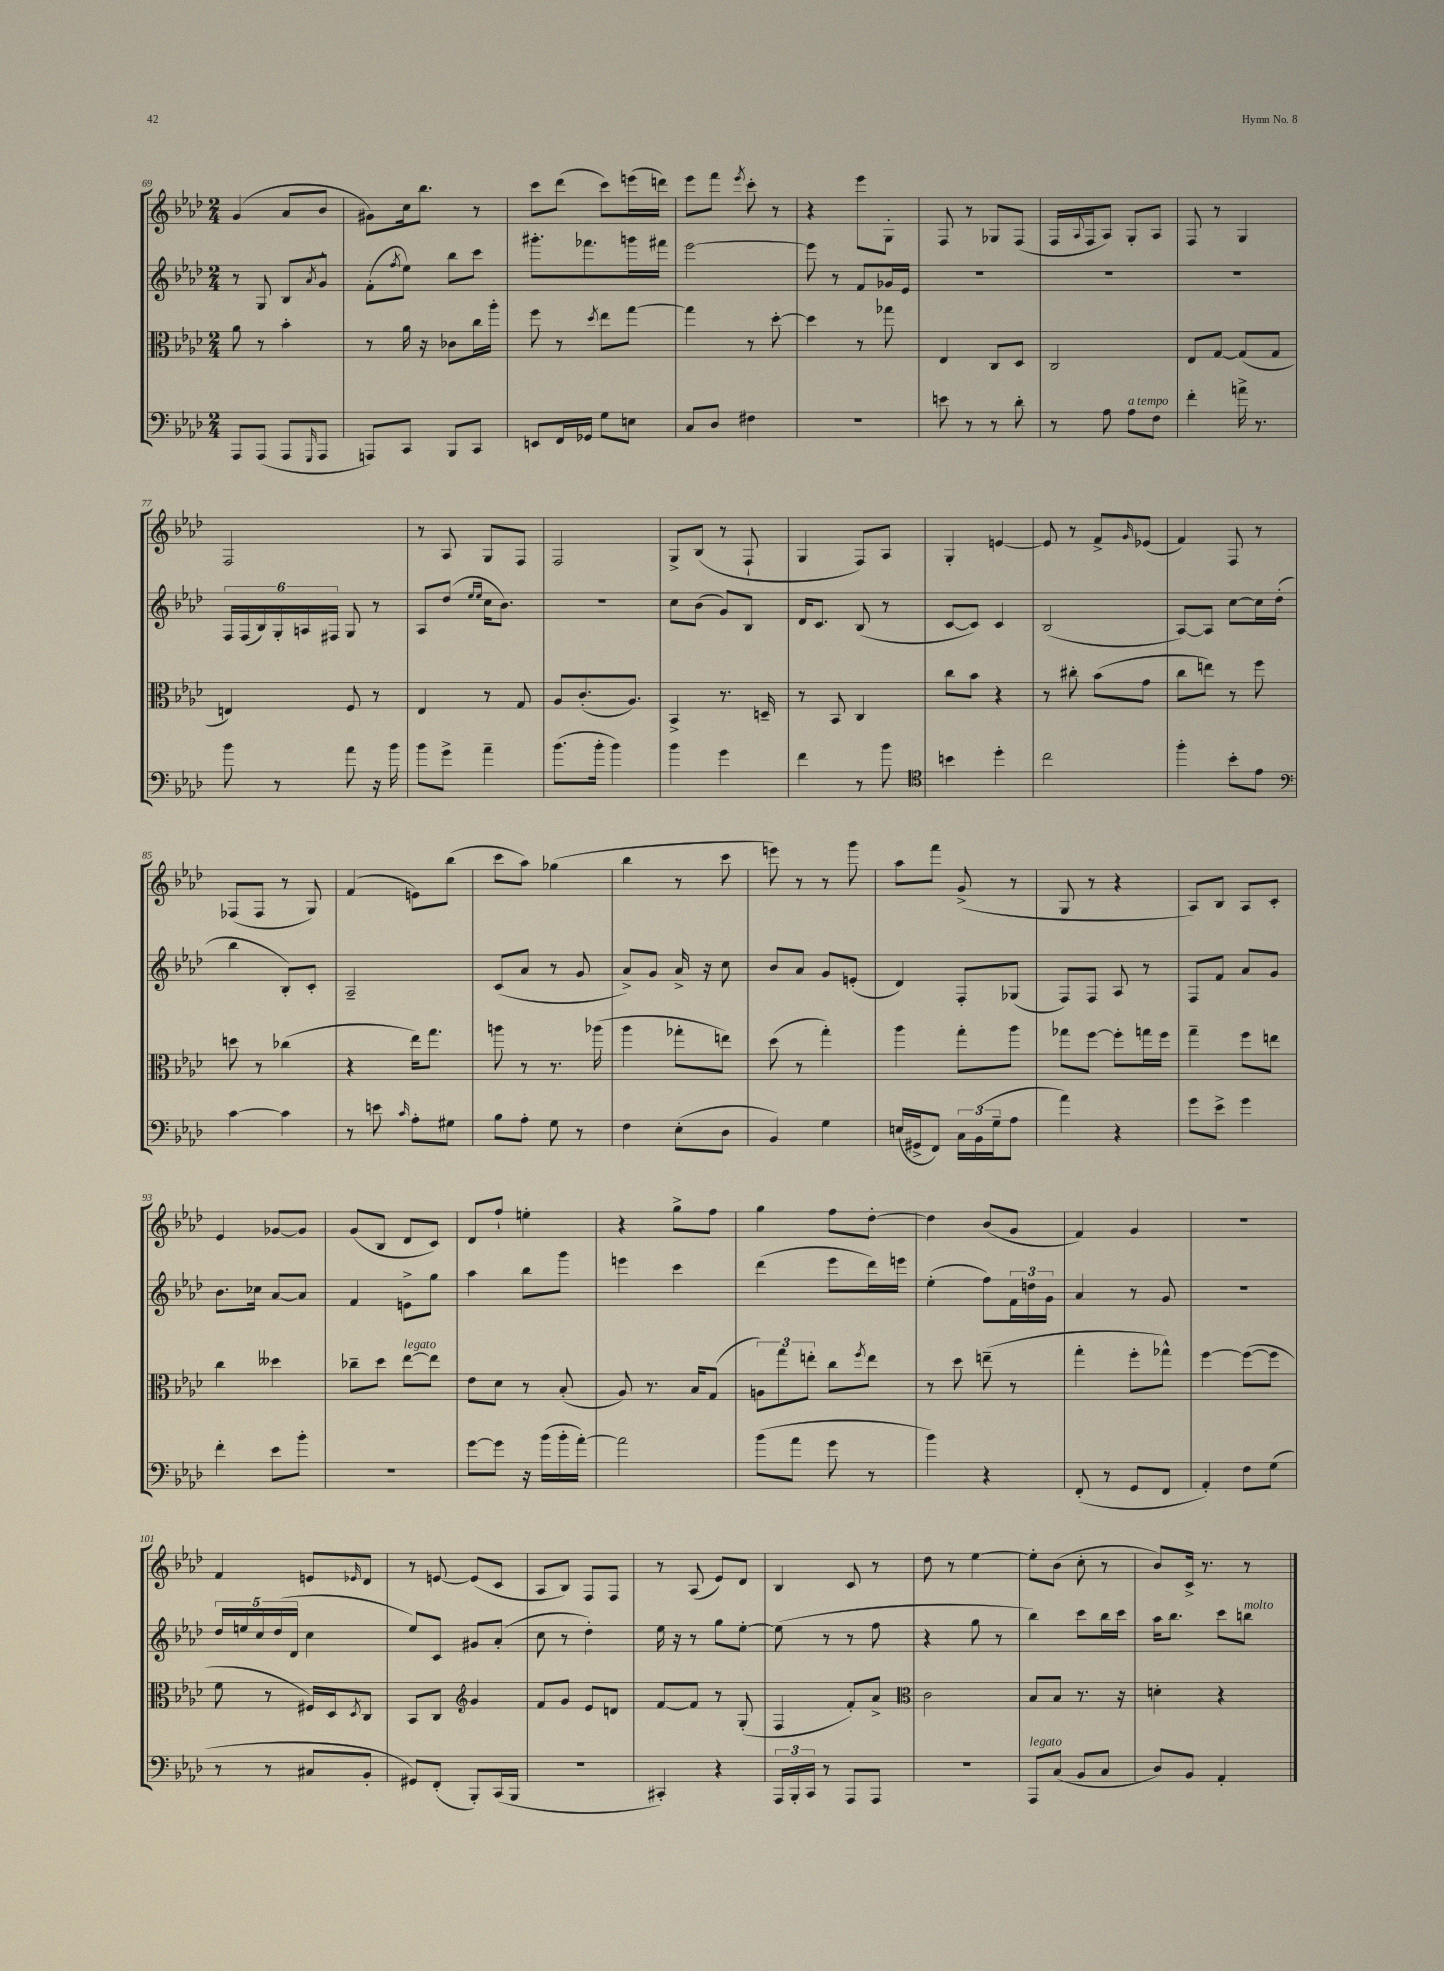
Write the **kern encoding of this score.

**kern	**kern	**kern	**kern
*staff4	*staff3	*staff2	*staff1
*clefF4	*clefC3	*clefG2	*clefG2
*k[b-e-a-d-]	*k[b-e-a-d-]	*k[b-e-a-d-]	*k[b-e-a-d-]
*M2/4	*M2/4	*M2/4	*M2/4
8AAA-	8a-	8r	(4g
(8AAA-	8r	8G	.
8AAA-	4b-'	8B-	8a-
16qqGGG	.	8qa-	.
8AAA-	.	8g^^	8b-
=	=	=	=
8AAA)	8r	(8f'	8g#)
.	.	8qff	.
8CC	16a-	8ee-)	16cc
.	16r	.	8.bb-
8BBB-	8c-	8bb-	.
8CC	16cc	8ccc	8r
.	16aa-'	.	.
=	=	=	=
8EE	8ff	8.ggg#'	8ccc
16FF	8r	.	(8ddd-
16GG-	.	8.fff-	.
.	8qdd-	.	.
8G	8ee-	.	8ccc)
8E	[8gg	16ggg	(16eee
.	.	16fff#	16ddd)
=	=	=	=
8C	4gg]	[2eee-	8eee-
8D-	.	.	8fff
.	.	.	8qeee-
4F#	8r	.	8ccc'
.	[8dd-'	.	8r
=	=	=	=
2r	4dd-]	8eee-]	4r
.	.	8r	.
.	8r	8f	8eee-
.	8gg-	16g-	8G'
.	.	16e-	.
=	=	=	=
8e	4E-	2r	8F
8r	.	.	8r
8r	8C	.	8G-
8d-'	8D-	.	(8F
=	=	=	=
8r	2C	2r	16F
.	.	.	8qqA-
.	.	.	16F
8A-	.	.	8A-)
8A-	.	.	8G'
8F	.	.	8A-
=	=	=	=
4f'	8E-	2r	8F
.	[8G	.	8r
16a^	(8G]	.	4G
8.r	.	.	.
.	8G	.	.
=	=	=	=
8b-	4E)	24F	2F
.	.	(24F	.
.	.	24B-)	.
8r	.	24G'	.
.	.	24A	.
.	.	24F#	.
8a-	8F	8G	.
16r	8r	8r	.
16b-	.	.	.
=	=	=	=
8b-	4E-	8A-	8r
8g^	.	(8dd-	8A-
.	.	16qqee-	.
.	.	16qqee-	.
4a-~	8r	16cc	8G
.	.	8.b-)	.
.	8G	.	8F
=	=	=	=
(8.b-	8A-	2r	2F
.	(8.c'	.	.
16b-'	.	.	.
4b-)	.	.	.
.	8.A-)	.	.
=	=	=	=
4b-	4BB-^	8cc	8G^
.	.	(8b-	(8B-
4g	8.r	8g)	8r
.	.	8B-	8F`
.	16D~	.	.
=	=	=	=
4f	8r	16d-	4G
.	.	8.c	.
.	8BB-	.	.
8r	4C	(8B-	8F)
8b-	.	8r	8A-
=	=	=	=
*clefC4	*	*	*
4b	8cc	[8c	4G'
.	8b-	8c])	.
4dd-'	4r	4c	[4e
=	=	=	=
2cc	8r	(2B-	8e]
.	8cc#'	.	8r
.	(8b-	.	8f^
.	.	.	16qqg
.	8g	.	(8e-
=	=	=	=
4ff'	8cc	[8A-)	4f)
.	8ee)	8A-]	.
8b-'	8r	[8cc	8F
8e-	8ff	16cc]	8r
.	.	(16dd-'	.
=	=	=	=
*clefF4	*	*	*
[4c	8dd	4bb-	(8F-
.	8r	.	8F-
4c]	(4cc-	8B-')	8r
.	.	8c'	8G)
=	=	=	=
8r	4r	2A-~	(4f
8e	.	.	.
16qqc	.	.	.
8A-'	16ee-)	.	8e)
.	8.gg	.	.
8G#	.	.	(8bb-
=	=	=	=
8B-	8aa	(8c	8ccc
8A-'	8r	8a-	8aa-)
8G	8.r	8r	(4gg-
8r	.	8g	.
.	(16aa-	.	.
=	=	=	=
4F	4aa-	8a-^)	4bb-
.	.	8g	.
(8E-'	8gg-'	16a-^	8r
.	.	16r	.
8D-	8ee)	8cc	8ccc
=	=	=	=
4BB-)	(8dd-	8b-	8eee)
.	8r	8a-	8r
4G	4gg')	8g	8r
.	.	(8e'	8ggg
=	=	=	=
(16E	4aa-	4d-)	8aa-
16GG#^	.	.	.
8FF)	.	.	8fff
24C	8gg'	8F'	(8g^
(24BB-	.	.	.
24G~	.	.	.
8A-	8aa-	(8G-	8r
=	=	=	=
4a-)	8gg-	8F)	8G
.	[8ff	8F	8r
4r	8ff']	8A-	4r
.	16gg	8r	.
.	16ff	.	.
=	=	=	=
8g	4gg~	8F	8A-)
8e-^	.	8f	8B-
4g	8ff	8a-	8A-
.	8ee	8g	8c'
=	=	=	=
4f'	4cc	8.b-	4e-
.	.	16cc-	.
8e-	4dd--	[8a-	[8g-
8b-'	.	8a-]	8g-]
=	=	=	=
2r	8cc-~	4f	(8g
.	8dd-	.	8B-
.	[8ee-	8e^	8d-
.	8ee-]	8gg	8c)
=	=	=	=
[8g	8e-	4aa-	8d-
8g]	8d-	.	8ff`
16r	8r	8bb-	4ee'
(16b-	.	.	.
16b-'	(8B-'	8ggg	.
[16a-')	.	.	.
=	=	=	=
2a-]	8A-)	4eee	4r
.	8.r	.	.
.	.	4ccc	8gg^
.	16B-	.	.
.	(8G	.	8ff
=	=	=	=
(8b-	12A)	(4ddd-	4gg
.	12gg	.	.
8a-	.	.	.
.	12ee'	.	.
8g	8cc	8eee-	8ff
.	8qff	.	.
8r	8ee	16ddd-)	[8dd-'
.	.	16eee	.
=	=	=	=
4b-)	8r	(4ee-'	4dd-]
.	8dd-	.	.
4r	(8ee~	8ff)	(8b-
.	8r	24f	8g
.	.	24dd	.
.	.	24g	.
=	=	=	=
(8FF'	4gg'	4a-	4f)
8r	.	.	.
8GG	8ff'	8r	4g
8FF	8gg-^^)	8g	.
=	=	=	=
4AA-')	[4ff	2r	2r
8F	(8ff_	.	.
(8G	8ff]	.	.
=	=	=	=
8r	8f	20dd-	4f
.	.	20ee	.
.	.	20cc	.
8r	8r	.	.
.	.	(20dd-	.
.	.	20d-	.
8C#	16F#)	4cc	8e
.	16D-	.	.
.	8qD-	.	16qqe-
8BB-'	8C	.	8d-
=	=	=	=
8GG#)	8BB-	8ee-)	8r
(8FF'	8C	8c	[8e
*	*clefG2	*	*
8BBB-')	4g	8g#	(8e]
(16CC	.	(8a-'	8c
16BBB-	.	.	.
=	=	=	=
2r	8f	8cc	8A-
.	8g	8r	8B-)
.	8e-	4dd-')	8F
.	8d	.	8F
=	=	=	=
4CC#')	[8f	16ee-	8r
.	.	16r	.
.	8f]	8r	(8A-
4r	8r	8gg	8e-)
.	(8G'	[8ee-'	8d-
=	=	=	=
24AAA-	4F	(8ee-]	4B-
24BBB-'	.	.	.
24CC	.	.	.
8r	.	8r	.
8AAA-	8f')	8r	8c
8AAA-	8a-^	8ff	8r
=	=	=	=
*	*clefC3	*	*
2r	2c	4r	8dd-
.	.	.	8r
.	.	8gg	[4ee-
.	.	8r	.
=	=	=	=
8AAA-	8B-	4bb-)	8ee-']
(8C	8B-	.	(8b-
8BB-	8.r	8ccc	8cc'
8C	.	16bb-	8r
.	16r	16ccc	.
=	=	=	=
8D-)	4d'	16aa-	8b-)
.	.	8.bb-	.
8BB-	.	.	16c^
.	.	.	8.r
4AA-'	4r	8ccc	.
.	.	8bb	8r
==	==	==	==
*-	*-	*-	*-
